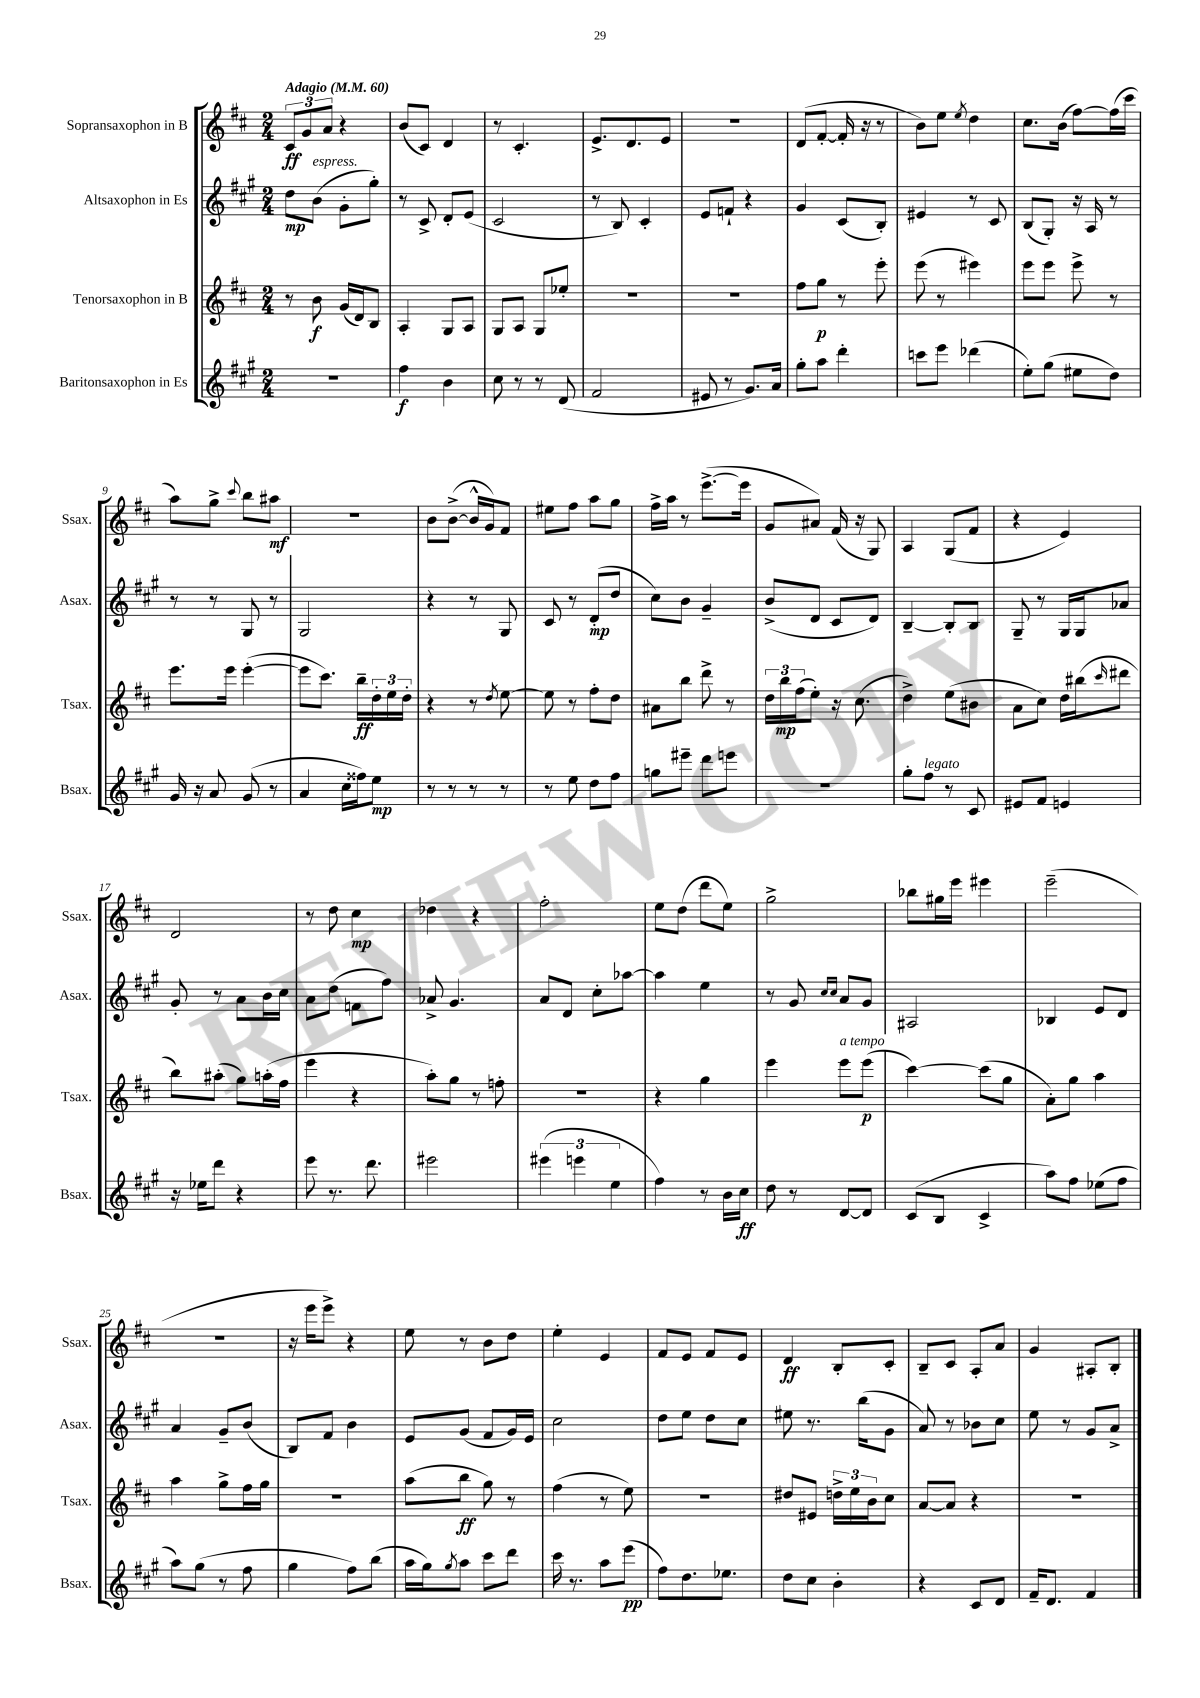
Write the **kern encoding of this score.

**kern	**dynam	**kern	**dynam	**kern	**dynam	**kern	**dynam
*part4	*part4	*part3	*part3	*part2	*part2	*part1	*part1
*staff4	*staff4	*staff3	*staff3	*staff2	*staff2	*staff1	*staff1
*I"Baritonsaxophon in Es	*	*I"Tenorsaxophon in B	*	*I"Altsaxophon in Es	*	*I"Sopransaxophon in B	*
*I'Bsax.	*	*I'Tsax.	*	*I'Asax.	*	*I'Ssax.	*
*clefG2	*	*clefG2	*	*clefG2	*	*clefG2	*
*k[f#c#g#]	*	*k[f#c#]	*	*k[f#c#g#]	*	*k[f#c#]	*
*M2/4	*	*M2/4	*	*M2/4	*	*M2/4	*
*MM60	*	*MM60	*	*MM60	*	*MM60	*
=1	=1	=1	=1	=1	=1	=1	=1
!	!	!	!	!	!	!LO:TX:a:B:t=Adagio	!
2r	.	8r	.	8dd\L	mp	12c#/L	ff
.	.	.	.	.	.	12g/	.
!	!	!	!	!LO:TX:a:i:t=espress.	!	!	!
.	.	8b\	f	(8b\J	.	.	.
.	.	.	.	.	.	12a/J	.
.	.	(16g/LL	.	8g#'\L	.	4r	.
.	.	16d/J)	.	.	.	.	.
.	.	8B/J	.	8gg#'\J)	.	.	.
=2	=2	=2	=2	=2	=2	=2	=2
4ff#\	f	4A'/	.	8r	.	(8b/L	.
.	.	.	.	8c#^/	.	8c#/J)	.
4b\	.	8G/L	.	8d'/L	.	4d/	.
.	.	8A/J	.	(8e/J	.	.	.
=3	=3	=3	=3	=3	=3	=3	=3
8cc#\	.	8G/L	.	2c#/	.	8r	.
8r	.	8A/J	.	.	.	4.c#'/	.
8r	.	8G/L	.	.	.	.	.
(8d/	.	8ee-X'/J	.	.	.	.	.
=4	=4	=4	=4	=4	=4	=4	=4
2f#/	.	2r	.	8r	.	8.e^/L	.
.	.	.	.	8B/)	.	.	.
.	.	.	.	.	.	8.d/	.
.	.	.	.	4c#'/	.	.	.
.	.	.	.	.	.	8e/J	.
=5	=5	=5	=5	=5	=5	=5	=5
8e#X/	.	2r	.	8e/L	.	2r	.
8r	.	.	.	8fn`/J	.	.	.
8.g#/L)	.	.	.	4r	.	.	.
16a/Jk	.	.	.	.	.	.	.
=6	=6	=6	=6	=6	=6	=6	=6
8gg#'\L	.	8ff#\L	.	4g#/	.	(8d/L	.
8aa\J	.	8gg\J	p	.	.	[8f#'/J	.
4ddd'\	.	8r	.	(8c#/L	.	16f#'/]	.
.	.	.	.	.	.	16r	.
.	.	8eee'\	.	8B'/J)	.	8r	.
=7	=7	=7	=7	=7	=7	=7	=7
8cccn\L	.	(8eee\	.	4e#X/	.	8b\L)	.
8eee\J	.	8r	.	.	.	8ee\J	.
.	.	.	.	.	.	8qee/	.
(4ddd-X\	.	4eee#X\)	.	8r	.	4dd\	.
.	.	.	.	8c#/	.	.	.
=8	=8	=8	=8	=8	=8	=8	=8
8ee'\L)	.	8eee\L	.	(8B/L	.	8.cc#\L	.
(8gg#\J	.	8eee\J	.	8G#'/J)	.	.	.
.	.	.	.	.	.	(16b\Jk	.
8ee#X\L	.	8eee^\	.	16r	.	[8ff#\L)	.
.	.	.	.	16A/	.	.	.
8dd\J)	.	8r	.	8r	.	(16ff#\L]	.
.	.	.	.	.	.	16ccc#\JJ	.
!!LO:LB:g=z
=9	=9	=9	=9	=9	=9	=9	=9
16g#/	.	8.eee\L	.	8r	.	8aa\L)	.
16r	.	.	.	.	.	.	.
8a/	.	.	.	8r	.	8gg^\J	.
.	.	16eee\Jk	.	.	.	.	.
.	.	.	.	.	.	8qqccc#/	.
(8g#/	.	([4eee'\	.	8G#/	.	8bb\L	.
8r	.	.	.	8r	.	8aa#X\J	mf
=10	=10	=10	=10	=10	=10	=10	=10
4a/	.	8eee\L]	.	2G#/	.	2r	.
.	.	8.ccc#\J)	.	.	.	.	.
16cc#\LL	.	.	.	.	.	.	.
16ff##X\J)	.	16bb~\LL	ff	.	.	.	.
8ee\J	mp	24dd'\	.	.	.	.	.
.	.	24ee\	.	.	.	.	.
.	.	24dd'\JJ	.	.	.	.	.
=11	=11	=11	=11	=11	=11	=11	=11
8r	.	4r	.	4r	.	8b\L	.
8r	.	.	.	.	.	([8b^\J	.
8r	.	8r	.	8r	.	16b^^/LL]	.
.	.	.	.	.	.	16g/J)	.
.	.	8qdd/	.	.	.	.	.
8r	.	[8ee\	.	8G#/	.	8f#/J	.
=12	=12	=12	=12	=12	=12	=12	=12
8r	.	8ee\]	.	8c#/	.	8ee#X\L	.
8ee\	.	8r	.	8r	.	8ff#\J	.
8dd\L	.	8ff#'\L	.	(8d'/L	mp	8aa\L	.
8ff#\J	.	8dd\J	.	8dd/J	.	8gg\J	.
=13	=13	=13	=13	=13	=13	=13	=13
8ggn\L	.	8a#X\L	.	8cc#\L)	.	16ff#^\LL	.
.	.	.	.	.	.	16aa\JJ	.
8eee#X~\J	.	8bb\J	.	8b\J	.	8r	.
8ddd\L	.	8ddd^\	.	4g#~/	.	([8.eee^\L	.
8eeen\J	.	8r	.	.	.	.	.
.	.	.	.	.	.	16eee\Jk]	.
=14	=14	=14	=14	=14	=14	=14	=14
2r	.	24dd\LL	.	(8b^/L	.	8g/L	.
.	.	24bb\	mp	.	.	.	.
.	.	(24ff#\J	.	.	.	.	.
.	.	8ee'\J)	.	8d/J	.	8a#X/J)	.
.	.	16r	.	8c#/L	.	(16f#/	.
.	.	(8.cc#\	.	.	.	16r	.
.	.	.	.	8d/J)	.	8G/)	.
=15	=15	=15	=15	=15	=15	=15	=15
8gg#'\L	.	4dd^\)	.	[4B~/	.	4A/	.
!LO:TX:a:i:t=legato	!	!	!	!	!	!	!
8ff#\J	.	.	.	.	.	.	.
8r	.	(8ee\L	.	8B'/L]	.	(8G/L	.
8c#/	.	8b#X\J	.	8B/J	.	8f#/J	.
=16	=16	=16	=16	=16	=16	=16	=16
8e#X/L	.	8a\L	.	8G#~/	.	4r	.
8f#/J	.	8cc#\J)	.	8r	.	.	.
4en/	.	16dd\LL	.	16G#/LL	.	4e/)	.
.	.	(16bb#X\J	.	16G#/J	.	.	.
.	.	16qqccc#/	.	.	.	.	.
.	.	8ddd#X\J	.	8a-X/J	.	.	.
!!LO:LB:g=z
=17	=17	=17	=17	=17	=17	=17	=17
16r	.	8bb\L)	.	8g#'/	.	2d/	.
16ee-X\KL	.	.	.	.	.	.	.
8ddd\J	.	(8aa#X'\J	.	8r	.	.	.
4r	.	8gg\L)	.	8a\L	.	.	.
.	.	(16aan'\L	.	16b\L	.	.	.
.	.	16ff#\JJ	.	16cc#\JJ	.	.	.
=18	=18	=18	=18	=18	=18	=18	=18
8eee\	.	4eee\	.	8a\L	.	8r	.
8.r	.	.	.	(8dd\J	.	8dd\	.
.	.	4r	.	8fn\L	.	4cc#\	mp
8.ddd\	.	.	.	.	.	.	.
.	.	.	.	8ff#\J)	.	.	.
=19	=19	=19	=19	=19	=19	=19	=19
2eee#X\	.	8aa'\L)	.	8a-X^/	.	4dd-X\	.
.	.	8gg\J	.	4.g#/	.	.	.
.	.	8r	.	.	.	4r	.
.	.	8ffn'\	.	.	.	.	.
=20	=20	=20	=20	=20	=20	=20	=20
(6eee#X\	.	2r	.	8a/L	.	2ff#'\	.
.	.	.	.	8d/J	.	.	.
6eeen\	.	.	.	.	.	.	.
.	.	.	.	8cc#'\L	.	.	.
6ee\	.	.	.	.	.	.	.
.	.	.	.	[8aa-X\J	.	.	.
=21	=21	=21	=21	=21	=21	=21	=21
4ff#\)	.	4r	.	4aa-\]	.	8ee\L	.
.	.	.	.	.	.	(8dd\J	.
8r	.	4gg\	.	4ee\	.	8ddd\L	.
16b\LL	.	.	.	.	.	8ee\J)	.
16cc#\JJ	ff	.	.	.	.	.	.
=22	=22	=22	=22	=22	=22	=22	=22
8dd\	.	4eee\	.	8r	.	2gg^\	.
8r	.	.	.	8g#/	.	.	.
.	.	.	.	16qqcc#/LL	.	.	.
.	.	.	.	16qqcc#/JJ	.	.	.
!	!	!LO:TX:a:i:t=a tempo	!	!	!	!	!
[8d/L	.	8eee\L	.	8a/L	.	.	.
8d/J]	.	(8eee\J	p	8g#/J	.	.	.
=23	=23	=23	=23	=23	=23	=23	=23
(8c#/L	.	[4ccc#\)	.	2A#X/	.	8bb-X\L	.
8B/J	.	.	.	.	.	16gg#X\L	.
.	.	.	.	.	.	16eee\JJ	.
4c#^/	.	(8ccc#\L]	.	.	.	4eee#X\	.
.	.	8gg\J	.	.	.	.	.
=24	=24	=24	=24	=24	=24	=24	=24
8aa\L)	.	8a'\L)	.	4B-X/	.	(2eee~\	.
8ff#\J	.	8gg\J	.	.	.	.	.
(8ee-X\L	.	4aa\	.	8e/L	.	.	.
8ff#\J	.	.	.	8d/J	.	.	.
!!LO:LB:g=z
=25	=25	=25	=25	=25	=25	=25	=25
8aa\L)	.	4aa\	.	4a/	.	2r	.
(8gg#\J	.	.	.	.	.	.	.
8r	.	8gg^\L	.	8g#~/L	.	.	.
8ff#\	.	16ff#\L	.	(8b/J	.	.	.
.	.	16gg\JJ	.	.	.	.	.
=26	=26	=26	=26	=26	=26	=26	=26
4gg#\	.	2r	.	8B/L)	.	16r	.
.	.	.	.	.	.	16eee\KL	.
.	.	.	.	8f#/J	.	8eee^\J)	.
8ff#\L)	.	.	.	4b\	.	4r	.
(8bb\J	.	.	.	.	.	.	.
=27	=27	=27	=27	=27	=27	=27	=27
16aa\LL	.	(8aa\L	.	8e/L	.	8ee\	.
16gg#\J)	.	.	.	.	.	.	.
8qgg#/	.	.	.	.	.	.	.
8aa\J	.	8bb\J	ff	(8g#/J	.	8r	.
8ccc#\L	.	8gg\)	.	8f#/L	.	8b\L	.
8ddd\J	.	8r	.	16g#/L)	.	8dd\J	.
.	.	.	.	16e/JJ	.	.	.
=28	=28	=28	=28	=28	=28	=28	=28
16ccc#\	.	(4ff#\	.	2cc#\	.	4ee'\	.
8.r	.	.	.	.	.	.	.
8aa\L	.	8r	.	.	.	4e/	.
(8eee\J	pp	8ee\)	.	.	.	.	.
=29	=29	=29	=29	=29	=29	=29	=29
8ff#\L)	.	2r	.	8dd\L	.	8f#/L	.
8.dd\	.	.	.	8ee\J	.	8e/J	.
.	.	.	.	8dd\L	.	8f#/L	.
8.ee-X\J	.	.	.	.	.	.	.
.	.	.	.	8cc#\J	.	8e/J	.
=30	=30	=30	=30	=30	=30	=30	=30
8dd\L	.	8dd#X/L	.	8ee#X\	.	4d/	ff
8cc#\J	.	8e#X/J	.	8.r	.	.	.
4b'\	.	24ddn^\LL	.	.	.	8B'/L	.
.	.	24ee\	.	.	.	.	.
.	.	.	.	(16bb\KL	.	.	.
.	.	24b\J	.	.	.	.	.
.	.	8cc#\J	.	8g#\J	.	8c#'/J	.
=31	=31	=31	=31	=31	=31	=31	=31
4r	.	[8a/L	.	8a/)	.	8B~/L	.
.	.	8a/J]	.	8r	.	8c#/J	.
8c#/L	.	4r	.	8b-X\L	.	8A'/L	.
8d/J	.	.	.	8cc#\J	.	8a/J	.
=32	=32	=32	=32	=32	=32	=32	=32
16f#~/KL	.	2r	.	8ee\	.	4g/	.
8.d/J	.	.	.	.	.	.	.
.	.	.	.	8r	.	.	.
4f#/	.	.	.	8g#/L	.	8A#X'/L	.
.	.	.	.	8a^/J	.	8B'/J	.
==	==	==	==	==	==	==	==
*-	*-	*-	*-	*-	*-	*-	*-
